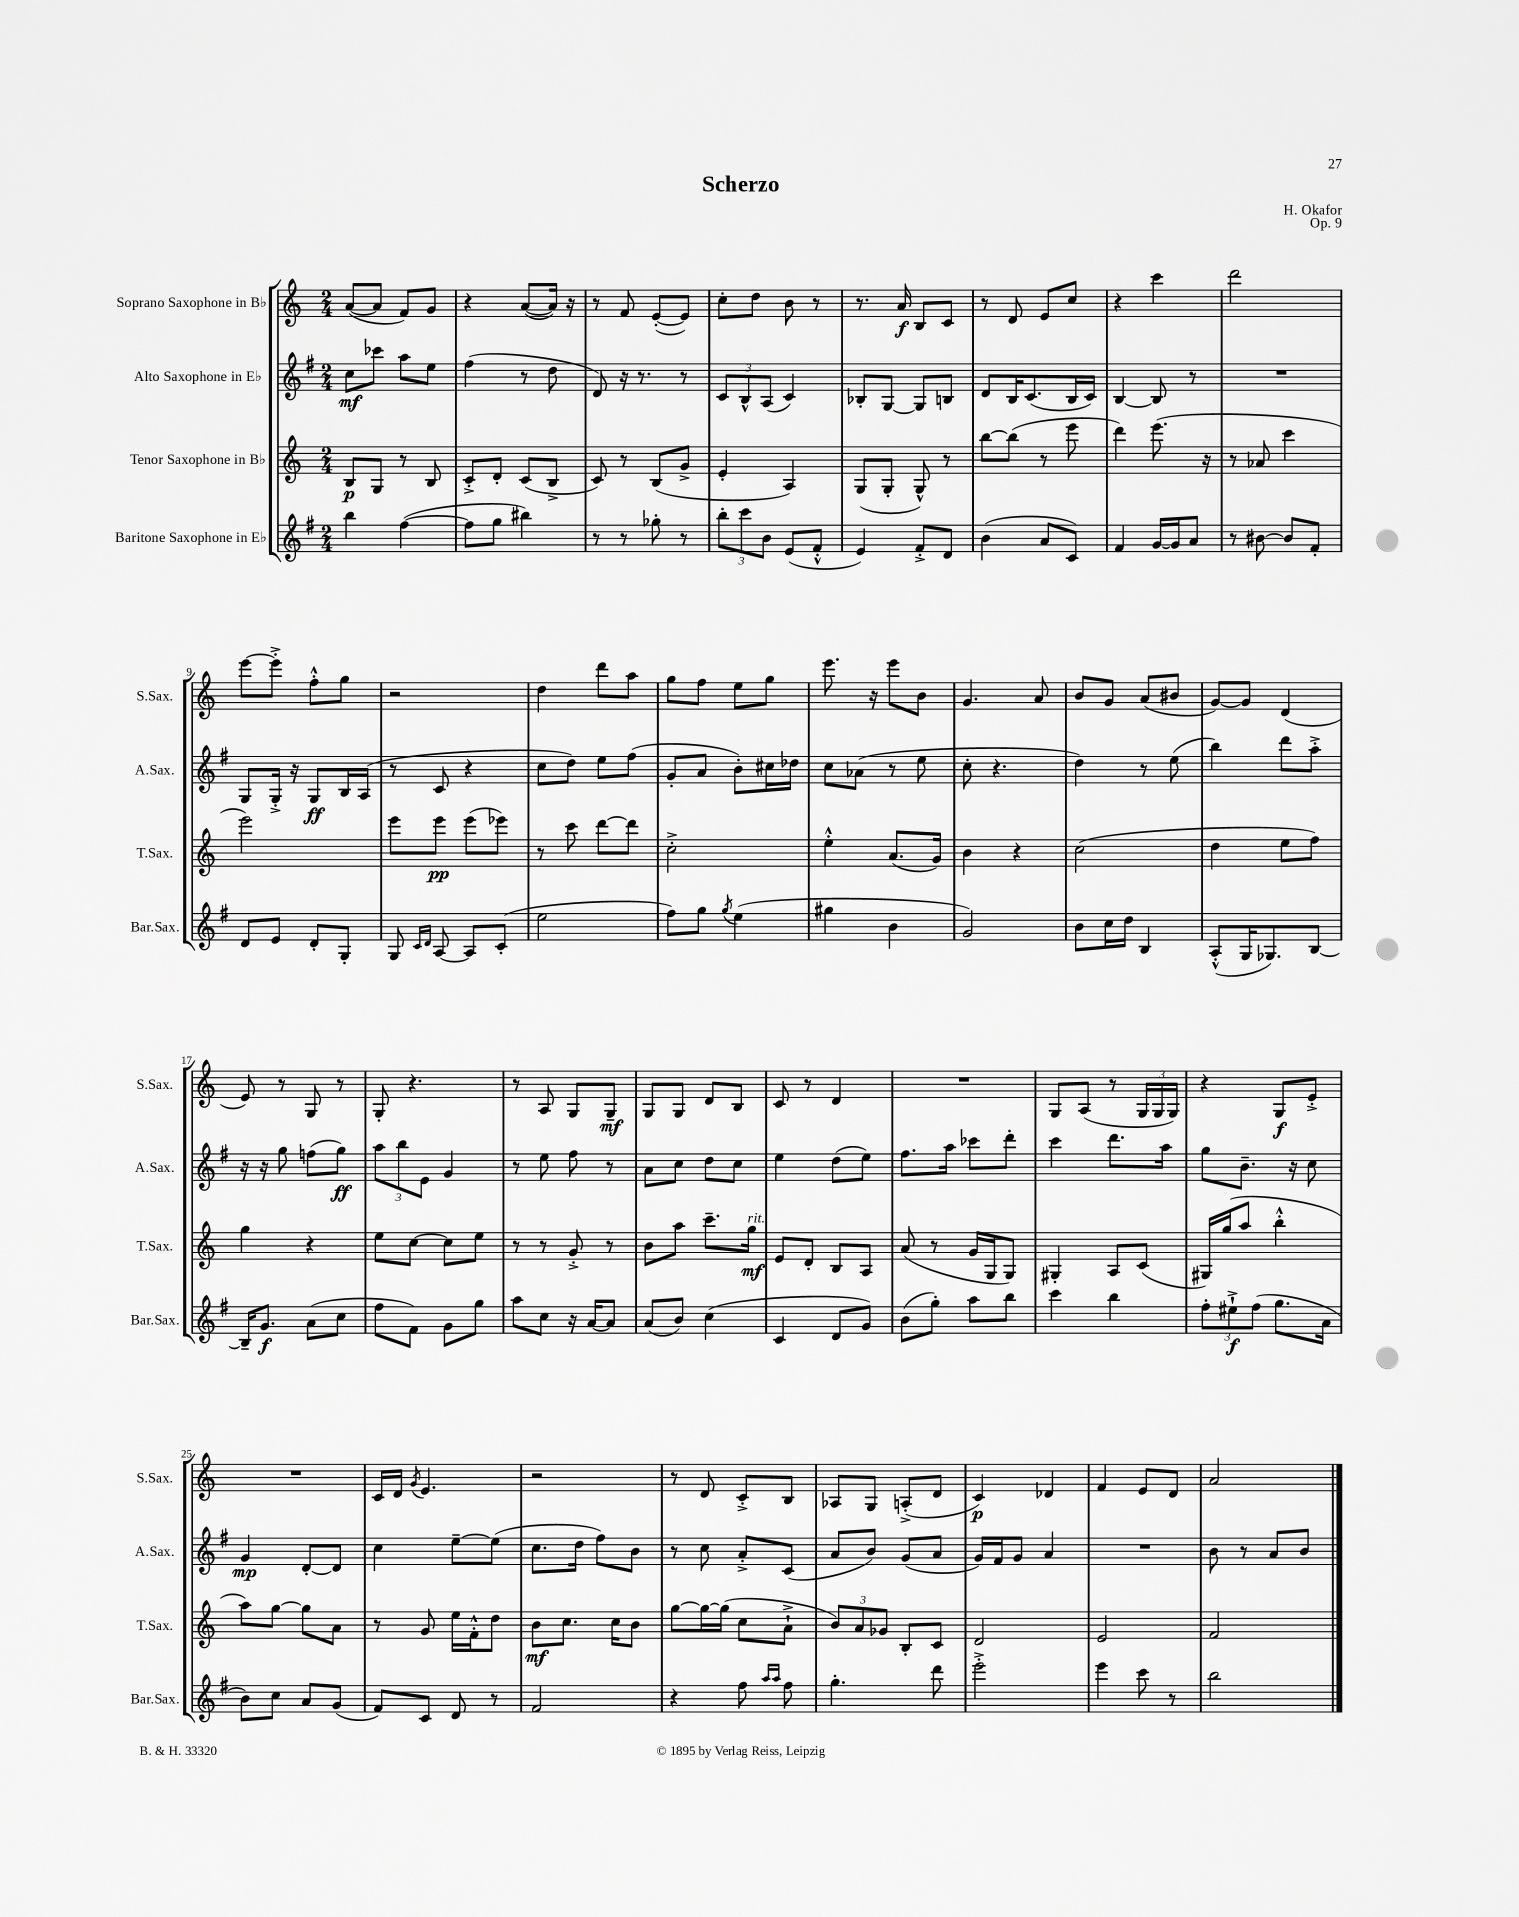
\header { title = "Scherzo" composer = "H. Okafor" opus = "Op. 9" }
<<
\new StaffGroup <<
\new Staff = "s0" \with { instrumentName = "Soprano Saxophone in Bb" shortInstrumentName = "S.Sax." } {
    \clef treble \key c \major \numericTimeSignature \time 2/4
    a'8~( a'8 f'8) g'8 |
    r4 a'8~( a'16) r16 |
    r8 f'8 e'8~-.( e'8) |
    c''8-. d''8 b'8 r8 |
    r8. a'16\f b8 c'8 |
    r8 d'8 e'8 c''8 |
    r4 c'''4 |
    d'''2 |
    e'''8~ e'''8-.-> f''8-.-^ g''8 |
    r2 |
    d''4 d'''8 a''8 |
    g''8 f''8 e''8 g''8 |
    e'''8. r16 e'''8 b'8 |
    g'4. a'8 |
    b'8 g'8 a'8( bis'8 |
    g'8~) g'8 d'4( |
    e'8) r8 g8 r8 |
    g8-. r4. |
    r8 a8 g8 g8--\mf |
    g8 g8 d'8 b8 |
    c'8 r8 d'4 |
    R2 |
    g8 a8( r8 \tuplet 3/2 { g16 g16 g16) } |
    r4 g8\f e'8-.-> |
    R2 |
    c'16 d'16 \acciaccatura { g'8 } e'4. |
    r2 |
    r8 d'8 c'8-.-> b8 |
    aes8 g8 a8-.->( d'8 |
    c'4\p) des'4 |
    f'4 e'8 d'8 |
    a'2 \bar "|." |
}
\new Staff = "s1" \with { instrumentName = "Alto Saxophone in Eb" shortInstrumentName = "A.Sax." } {
    \clef treble \key g \major \numericTimeSignature \time 2/4
    c''8\mf ces'''8 a''8 e''8 |
    fis''4( r8 d''8 |
    d'8) r16 r8. r8 |
    \tuplet 3/2 { c'8 b8-^ a8( } c'4) |
    bes8-. g8~ g8 b8 |
    d'8 b16 c'8.( b16 c'16) |
    b4~ b8 r8 |
    R2 |
    g8 g16-.-> r16 g8\ff b16 a16( |
    r8 c'8 r4 |
    c''8 d''8) e''8 fis''8( |
    g'8-. a'8 b'8-.) cis''16 des''16 |
    c''8 aes'8( r8 e''8 |
    c''8-. r4. |
    d''4) r8 e''8( |
    b''4) d'''8 a''8-.-> |
    r16 r16 g''8 f''8( g''8\ff) |
    \tuplet 3/2 { a''8 b''8 e'8 } g'4 |
    r8 e''8 fis''8 r8 |
    a'8 c''8 d''8 c''8 |
    e''4 d''8( e''8) |
    fis''8. a''16 ces'''8 d'''8-. |
    c'''4 d'''8. a''16 |
    g''8 b'8.-- r16 c''8 |
    g'4\mp d'8~-. d'8 |
    c''4 e''8~-- e''8( |
    c''8. d''16 fis''8) b'8 |
    r8 c''8 a'8-.-> c'8( |
    a'8 b'8) g'8( a'8 |
    g'16) fis'16 g'8 a'4 |
    R2 |
    b'8 r8 a'8 b'8 \bar "|." |
}
\new Staff = "s2" \with { instrumentName = "Tenor Saxophone in Bb" shortInstrumentName = "T.Sax." } {
    \clef treble \key c \major \numericTimeSignature \time 2/4
    b8\p g8 r8 b8 |
    c'8-.-> d'8-. c'8( b8-> |
    c'8) r8 b8( g'8-> |
    e'4-. a4) |
    g8( g8-. g8-^) r8 |
    b''8~ b''8( r8 e'''8 |
    d'''4) e'''8.( r16 |
    r8 aes'8 c'''4 |
    e'''2) |
    e'''8 e'''8\pp e'''8( ees'''8) |
    r8 c'''8 d'''8~ d'''8 |
    c''2-.-> |
    e''4-.-^ a'8.( g'16) |
    b'4 r4 |
    c''2( |
    d''4 e''8 f''8) |
    g''4 r4 |
    e''8 c''8~ c''8 e''8 |
    r8 r8 g'8-.-> r8 |
    b'8 a''8 c'''8.-- g''16\mf^\markup { \italic "rit." } |
    e'8 d'8-. b8 a8 |
    a'8( r8 g'16 g16 g8) |
    gis4-. a8 c'8( |
    gis16) g''16( a''8 b''4-.-^ |
    a''8) g''8~ g''8 a'8 |
    r8 g'8 e''16 f'16-.-^ d''8 |
    b'8\mf c''8. c''16 b'8 |
    g''8~ g''16~ g''16( c''8 a'8-!-> |
    \tuplet 3/2 { b'8) a'8 ges'8 } b8-. c'8 |
    d'2 |
    e'2 |
    f'2 \bar "|." |
}
\new Staff = "s3" \with { instrumentName = "Baritone Saxophone in Eb" shortInstrumentName = "Bar.Sax." } {
    \clef treble \key g \major \numericTimeSignature \time 2/4
    b''4 fis''4~( |
    fis''8 g''8 bis''4) |
    r8 r8 ges''8-. r8 |
    \tuplet 3/2 { b''8-. c'''8 b'8 } e'8( fis'8-.-^ |
    e'4) fis'8-.-> d'8 |
    b'4( a'8 c'8) |
    fis'4 g'16~ g'16 a'8 |
    r8 bis'8~ bis'8 fis'8-. |
    d'8 e'8 d'8-. g8-. |
    g8 \grace { c'16 d'16 } a8~ a8 c'8-.( |
    e''2 |
    fis''8) g''8 \acciaccatura { g''8 } e''4( |
    gis''4 b'4 |
    g'2) |
    b'8 c''16 d''16 b4 |
    a8-.-^( g16 ges8.) b8~ |
    b16-- g'8.\f a'8( c''8 |
    fis''8 fis'8) g'8 g''8 |
    a''8 c''8 r16 a'16~ a'8 |
    a'8( b'8) c''4( |
    c'4 d'8 g'8) |
    b'8( g''8-.) a''8 b''8 |
    c'''4 b''4 |
    \tuplet 3/2 { fis''8-. eis''8-!->\f fis''8( } g''8. a'16 |
    b'8) c''8 a'8 g'8( |
    fis'8) c'8 d'8 r8 |
    fis'2 |
    r4 fis''8 \grace { a''16 a''16 } fis''8 |
    g''4.-. d'''8 |
    e'''2-.-> |
    e'''4 c'''8 r8 |
    b''2 \bar "|." |
}
>>
>>
